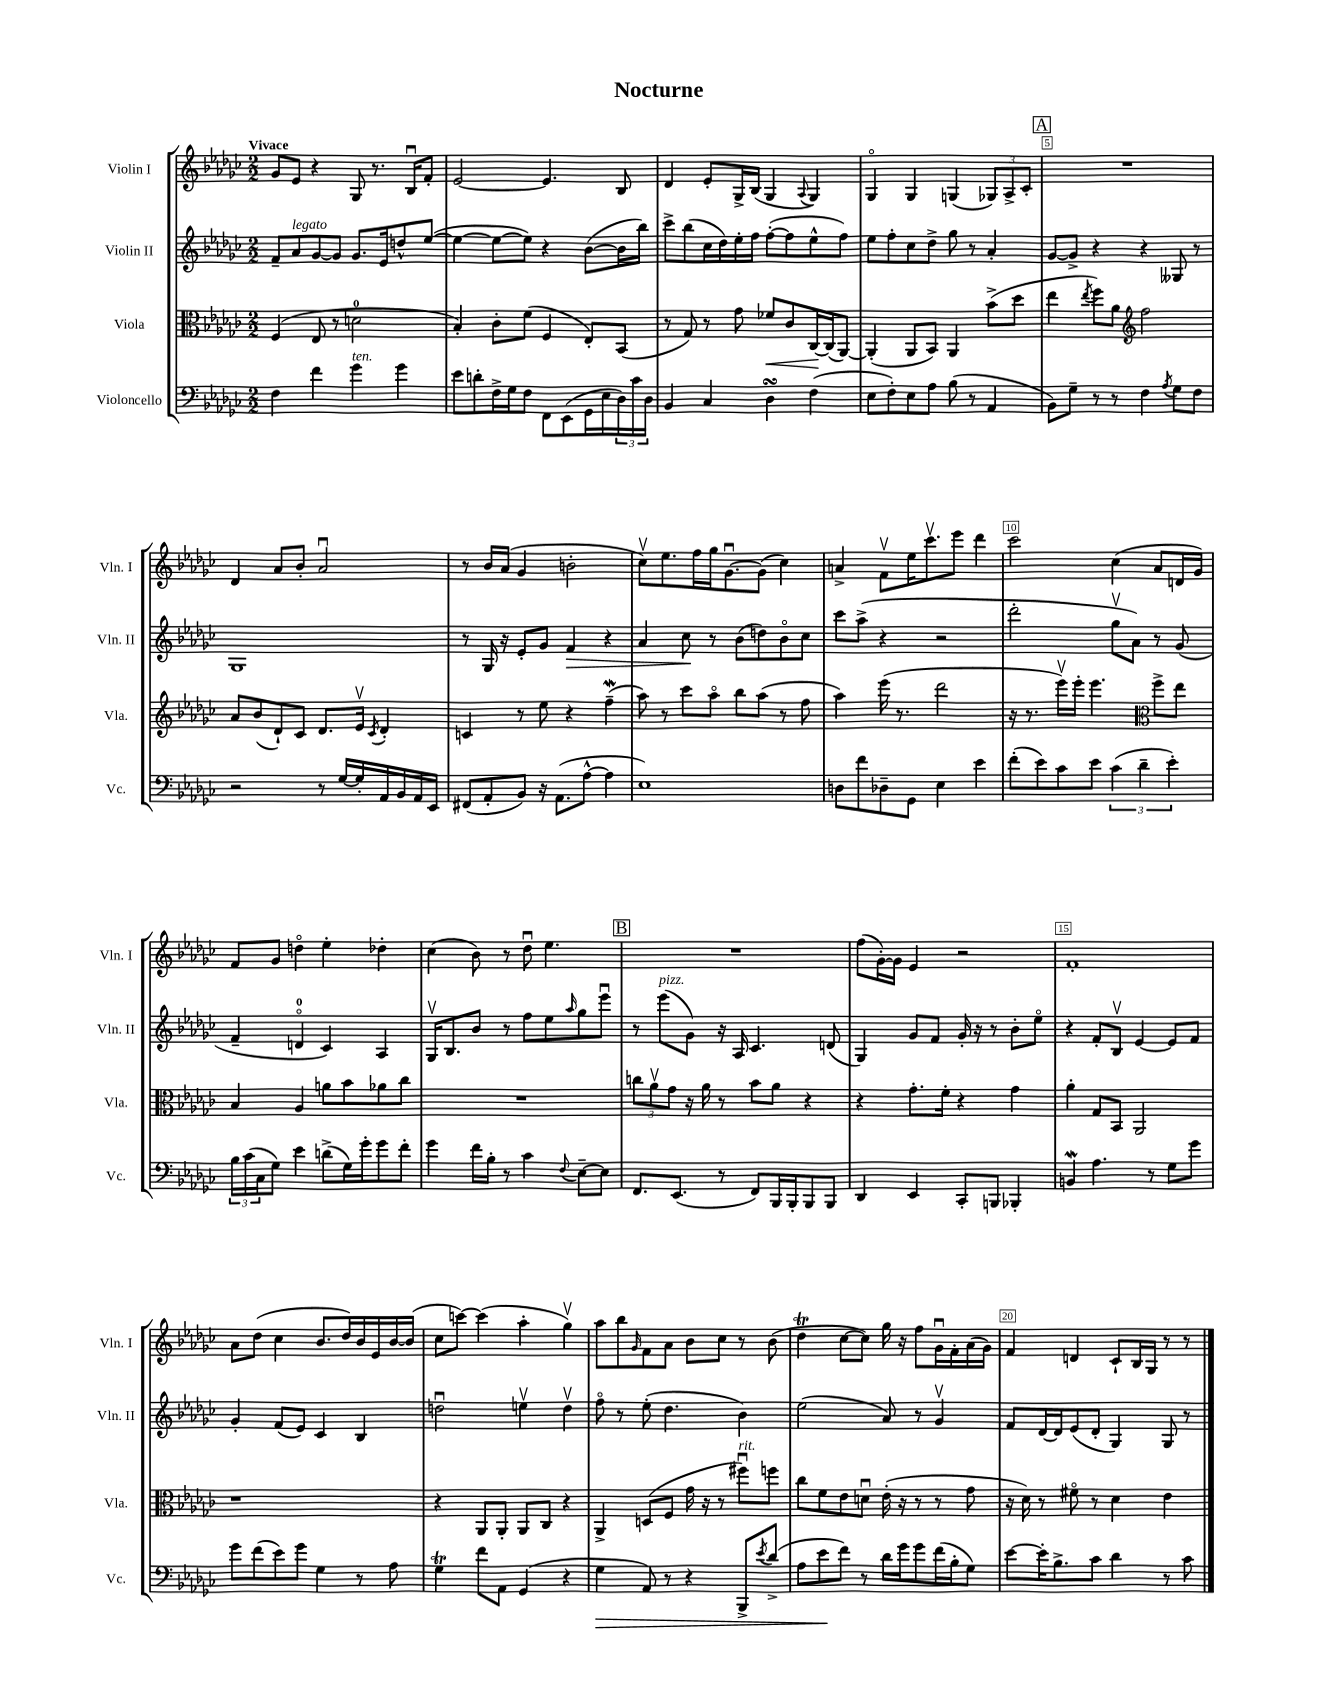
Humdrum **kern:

**kern	**kern	**kern	**kern
*staff4	*staff3	*staff2	*staff1
*clefF4	*clefC3	*clefG2	*clefG2
*k[b-e-a-d-g-c-]	*k[b-e-a-d-g-c-]	*k[b-e-a-d-g-c-]	*k[b-e-a-d-g-c-]
*M2/2	*M2/2	*M2/2	*M2/2
4F\	(4F/	8f~/L	8g-/L
.	.	8a-/	8e-/J
4f\	8E-/	[8g-/	4r
.	8r	8g-/]J	.
4g-\	2d\	8.g-/L	8G-/
.	.	.	8.r
.	.	16e-/k	.
4g-\	.	8dd^^/	.
.	.	.	16B-u/LK
.	.	([8ee-/J	8f'/J
=	=	=	=
8e-\L	4B-'/)	4ee-\_	[2e-/
8d'\	.	.	.
16F^\L	8c-'\L	8ee-\_L	.
16G-\J	.	.	.
8F\J	(8f\J	8ee-\]J)	.
8FF\L	4F/	4r	4.e-/]
(8EE-\	.	.	.
16GG-\L	8E-'/L)	([8b-\L	.
16E-\	.	.	.
24D-\)	(8BB-/J	16b-\]L	8B-/
24c-\	.	.	.
.	.	16bb-\JJ)	.
24D-\JJ	.	.	.
=	=	=	=
4BB-/	8r	8ccc-^\L	4d-/
.	8G-/)	(8bb-\	.
4C-/	8r	16cc-\L	8e-'/L
.	.	16dd-\)	.
.	8g-\	16ee-'\	16G-^/L
.	.	16ff\JJ	(16B-/JJ
4D-\	8f-/L	([8ff'\L	4G-/
.	8c-/	8ff\]	.
.	.	.	8qqA-/
(4F\	[16C-/L	8ee-^^\	4G-/)
.	(16C-/]J	.	.
.	[8AA-/J)	8ff\J)	.
=	=	=	=
8E-\L	(4AA-'/]	8ee-\L	4G-o/
8F'\)	.	8ff'\	.
8E-\	8AA-/L	8cc-\	4G-/
8A-\J	8BB-/J)	8dd-^\J	.
(8B-\	4AA-/	8gg-\	(4G/
8r	.	8r	.
4AA-/	(8b-^\L	4a-'/	12G-/L)
.	.	.	12A-^/
.	8dd-\J	.	.
.	.	.	12c-'/J
=	=	=	=
8BB-\L)	4ee-\	[8g-/L	1r
8G-~\J	.	8g-^/]J	.
.	8qee-/	.	.
8r	8ff\L)	4r	.
8r	8a-\J	.	.
*	*clefG2	*	*
4F\	2ff\	4r	.
8qA-/	.	.	.
8G-\L	.	8G--/	.
8F\J	.	8r	.
=	=	=	=
2r	8a-/L	1G-	4d-/
.	(8b-/	.	.
.	8d-`/)	.	8a-/L
.	8c-/J	.	8b-'/J
8r	8.d-/L	.	2a-u/
[16G-/LL	.	.	.
16G-'/]	16e-v/Jk	.	.
.	8qc-/	.	.
16AA-/	4d-'/	.	.
16BB-/	.	.	.
16AA-/	.	.	.
16EE-/JJ	.	.	.
=	=	=	=
(8FF#/L	4c/	8r	8r
8AA-'/	.	16G-/	16b-/LL
.	.	16r	(16a-/JJ
8BB-/J)	8r	8e-'/L	4g-/
16r	8ee-\	8g-/J	.
(8.AA-\L	.	.	.
.	4r	4f/	2b'\
[8A-^^\J	.	.	.
4A-\]	(4ff~\	4r	.
=	=	=	=
1E-)	8aa-\)	4a-/	8cc-v\L)
.	8r	.	8.ee-\
.	8ccc-\L	8cc-\	.
.	.	.	16ff\L
.	8aa-o\J	8r	16gg-\J
.	.	.	[8.g-u\
.	8bb-\L	(8b-\L	.
.	(8aa-\J	8dd\)	(8g-\]J
.	8r	8b-o\	4cc-\)
.	8ff\	8cc-\J	.
=	=	=	=
8D\L	4aa-\)	8ccc-\L	4a^/
8f\	.	(8aa-^\J	.
8D-~\	(16eee-\	4r	8fv\L
.	8.r	.	.
8GG-\J	.	.	16ee-\K
.	.	.	8.ccc-v\
4E-\	2ddd-\	2r	.
.	.	.	8eee-\J
4e-\	.	.	4ddd-\
=	=	=	=
(8f'\L	16r	2ddd-'\	2ccc-\
.	8.r	.	.
8e-\)	.	.	.
8c-\	16eee-v\LL)	.	.
.	16eee-'\JJ	.	.
8e-\J	4.eee-\	.	.
(6c-\	.	8gg-v\L	(4cc-\
.	.	8a-\J)	.
6d-~\	.	.	.
*	*clefC3	*	*
.	8ff^\L	8r	8a-/L
6e-'\)	.	.	.
.	8ee-\J	(8g-/	16d/L
.	.	.	16g-/JJ)
=	=	=	=
24B-\LL	4B-/	4f~/	8f/L
(24c-\	.	.	.
24C-\J	.	.	.
8G-\J)	.	.	8g-/J
4e-\	4A-/	4do/	4ddo\
(8d^\L	8a\L	4c-/)	4ee-'\
16G-\L)	8b-\	.	.
16g-'\J	.	.	.
8g-\	8a-\	4A-/	4dd-'\
8f'\J	8cc-\J	.	.
=	=	=	=
4g-\	1r	16G-v/LK	(4cc-\
.	.	8.B-/	.
16f\LL	.	8b-/J	8b-\)
16B-'\JJ	.	.	.
8r	.	8r	8r
4c-\	.	8ff\L	8dd-u\
.	.	8ee-\	4.ee-\
8qqF/	.	16qqaa-/	.
[8E-~\L	.	8gg-\	.
8E-\]J	.	8eee-u\J	.
=	=	=	=
8.FF/L	12cc\L	8r	1r
.	12a-v\	.	.
.	.	(8eee-\L	.
.	12g-\J	.	.
(8.EE-/J	.	.	.
.	16r	8g-\J)	.
.	16a-\	.	.
8r	8r	16r	.
.	.	16A-/	.
8FF/L)	8b-\L	4.c-/	.
16BBB-/L	8a-\J	.	.
16BBB-'/J	.	.	.
8BBB-/	4r	.	.
8BBB-/J	.	(8d/	.
=	=	=	=
4DD-/	4r	4G-/)	(8ff\L
.	.	.	[16g-'\L)
.	.	.	16g-\]JJ
4EE-/	8.g-'\L	8g-/L	4e-/
.	.	8f/J	.
.	16f'\Jk	.	.
8CC-'/L	4r	16g-'/	2r
.	.	16r	.
8BBB/J	.	8r	.
4BBB-'/	4g-\	8b-'\L	.
.	.	8ee-o\J	.
=	=	=	=
4BB/	4a-'\	4r	1f'
4.A-\	8G-/L	8f'/L	.
.	8BB-/J	8B-v/J	.
.	2AA-/	[4e-/	.
8r	.	.	.
8G-\L	.	8e-/]L	.
8g-\J	.	8f/J	.
=	=	=	=
8g-\L	1r	4g-'/	8a-\L
(8f\	.	.	(8dd-\J
8e-\)	.	(8f/L	4cc-\
8g-\J	.	8e-/J)	.
4G-\	.	4c-/	8.b-/L
.	.	.	16dd-/L)
8r	.	4B-/	16b-/
.	.	.	16e-/
8A-\	.	.	[16b-/
.	.	.	(16b-/]JJ
=	=	=	=
4G-\	4r	2ddu\	8cc-\L
.	.	.	[8ccc\J)
8f\L	8AA-/L	.	(4ccc\]
8AA-\J	8AA-'/J	.	.
(4GG-/	8AA-/L	4eev\	4aa-'\
.	8C-/J	.	.
4r	4r	4ddv\	4gg-v\)
=	=	=	=
4G-\	4AA-^/	8ffo\	8aa-\L
.	.	8r	8bb-\
.	.	.	16qqg-/
8AA-/)	(8D/L	(8ee-'\	8f\
8r	8F/J	4.dd-\	8a-\J
4r	16g-\	.	8b-\L
.	16r	.	.
.	8r	.	8cc-\J
8BBB-^/L	8ff#u\L)	4b-\)	8r
8qe-/	.	.	.
(8d-^/J	8ff\J	.	(8b-\
=	=	=	=
8A-\L	8cc-\L	(2ee-\	4dd-\
8e-\	8f\	.	.
8f\J)	8e-\	.	[8cc-\L
8r	8du\J	.	8cc-\]J)
16d-\LL	(16e-'\	8a-/)	16gg-\
16g-\J	16r	.	16r
8g-\	8r	8r	8ff\L
(16f\L	8r	4g-v/	16g-u\L
16B-'\J	.	.	16f'\
8G-\J)	8g-\	.	(16a-\
.	.	.	16g-\JJ)
=	=	=	=
[8e-\L	16r	8f/L	4f/
.	16d-\)	.	.
16e-'\]K	8r	[16d-/L	.
8.B-^\	.	16d-/]J	.
.	8f#o\	(8e-/	4d/
8c-\J	8r	8d-'/J	.
4d-\	4d-\	4G-/)	8c-`/L
.	.	.	16B-/L
.	.	.	16G-/JJ
8r	4e-\	8G-/	8r
8c-\	.	8r	8r
==	==	==	==
*-	*-	*-	*-
